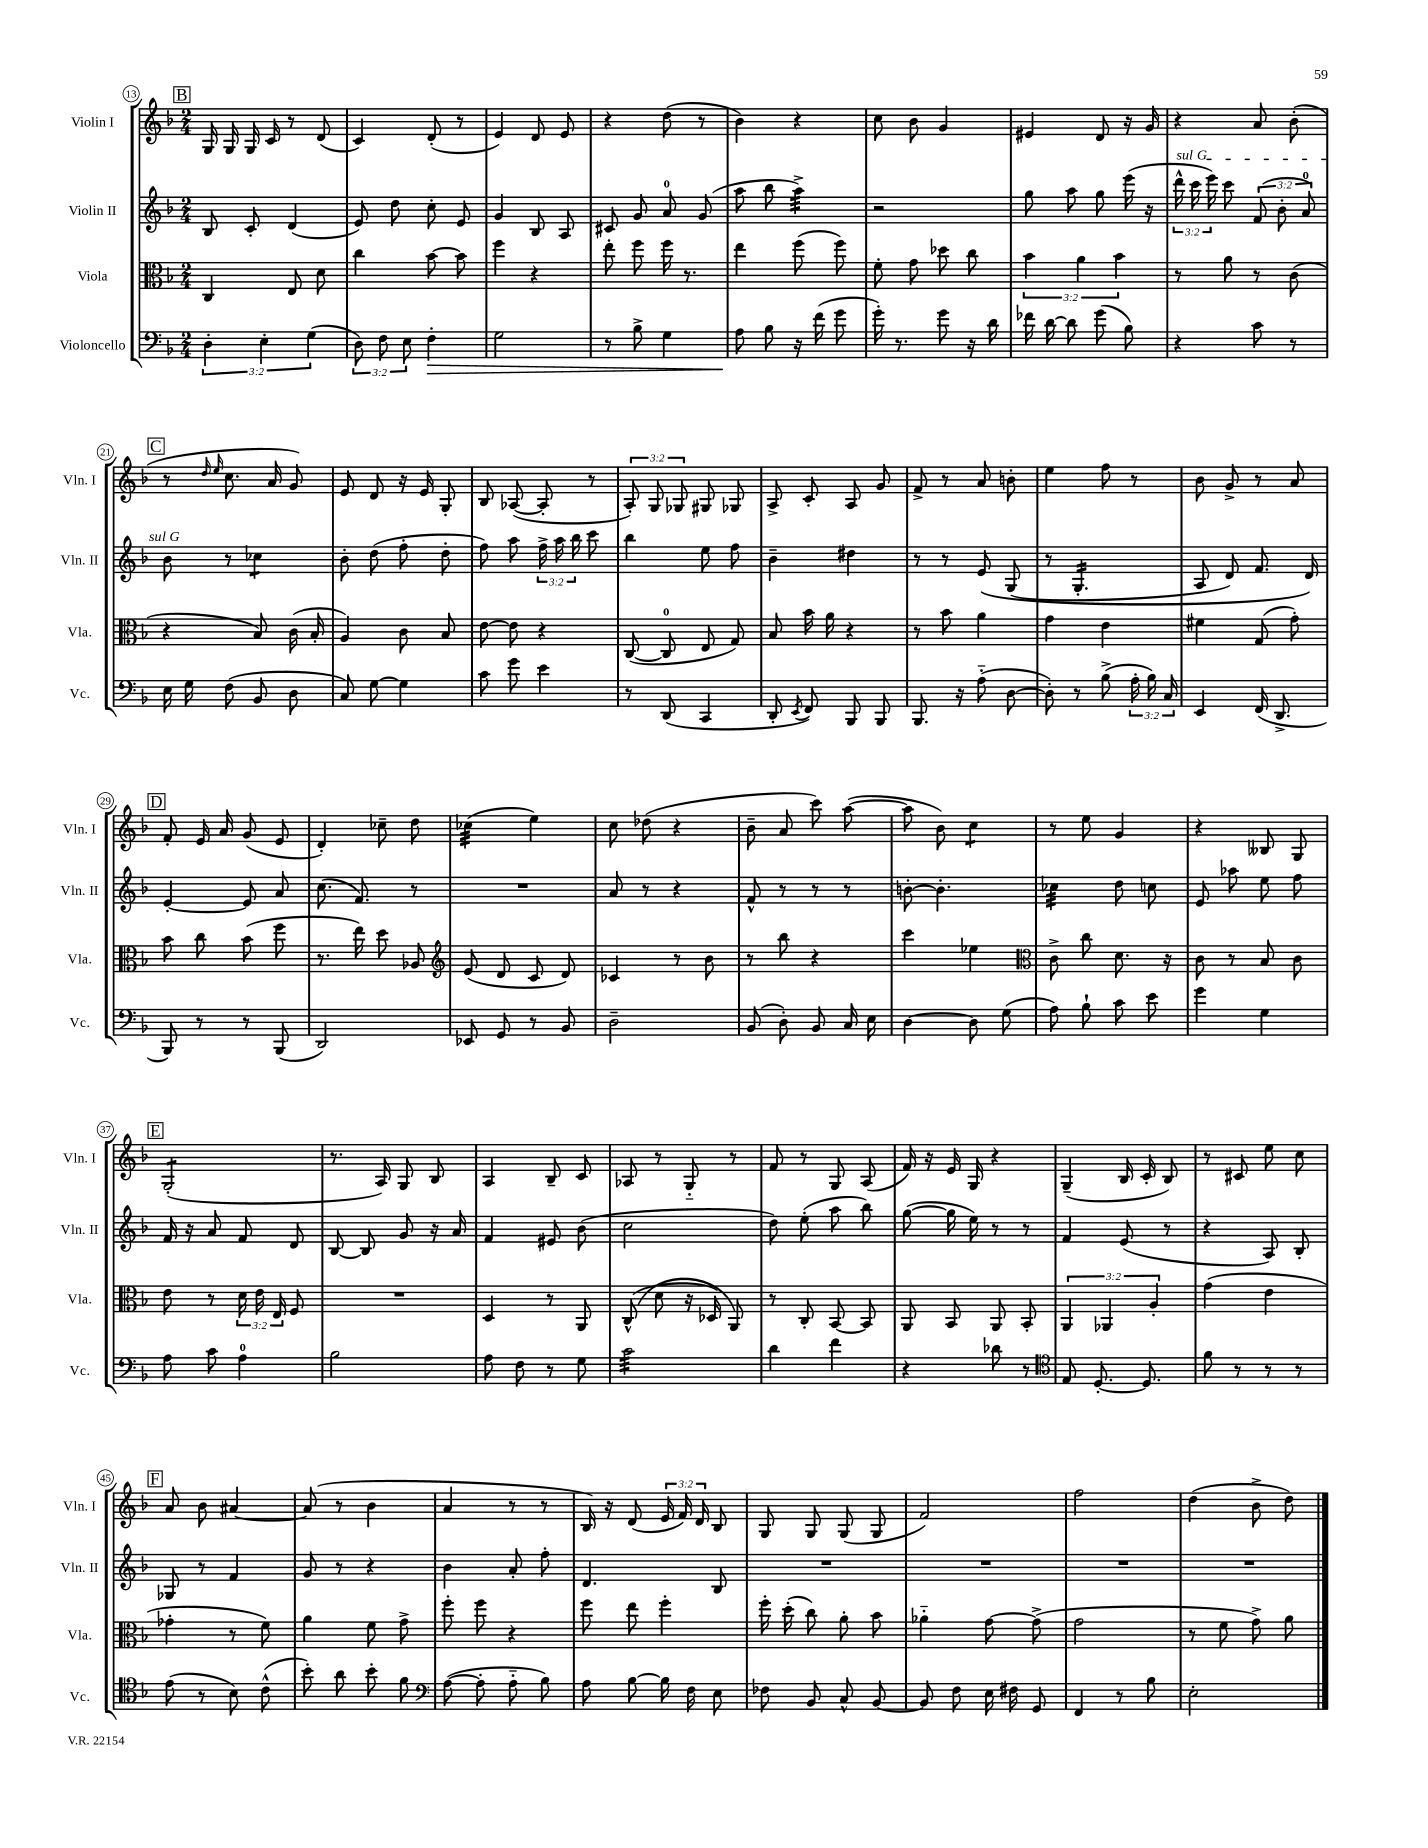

**kern	**kern	**kern	**kern
*staff4	*staff3	*staff2	*staff1
*clefF4	*clefC3	*clefG2	*clefG2
*k[b-]	*k[b-]	*k[b-]	*k[b-]
*M2/4	*M2/4	*M2/4	*M2/4
6D'	4C	8B-	16G
.	.	.	16G
.	.	8c'	16G
6E'	.	.	.
.	.	.	16c
.	8E	(4d	8r
(6G	.	.	.
.	8d	.	(8d
=	=	=	=
12D)	4cc	8e)	4c)
12F	.	.	.
.	.	8dd	.
12E	.	.	.
4F'	[8b-	8cc'	(8d'
.	8b-]	8e	8r
=	=	=	=
2G	4ff	4g	4e)
.	4r	8B-	8d
.	.	8A	8e
=	=	=	=
8r	8ee'	8c#	4r
8B-^	8ff	8g	.
4G	16ff	8a	(8dd
.	8.r	.	.
.	.	(8g	8r
=	=	=	=
8A	4ee	8aa	4b-)
8B-	.	8bb-	.
16r	(8ff	4aa^)	4r
(16f	.	.	.
8g	8ff)	.	.
=	=	=	=
16g')	8f'	2r	8cc
8.r	.	.	.
.	8g	.	8b-
8g	8dd-	.	4g
16r	8cc	.	.
16d	.	.	.
=	=	=	=
16f-	6b-	8gg	4e#
[16d	.	.	.
8d]	.	8aa	.
.	6a	.	.
(8g	.	8gg	8d
.	6b-	.	.
8B-)	.	(16eee	16r
.	.	16r	16g
=	=	=	=
4r	8r	24ddd^^	4r
.	.	24ccc	.
.	.	24eee)	.
.	8a	8ccc	.
8c	8r	(12f	8a
.	.	12b-'	.
8r	(8c	.	(8b-'
.	.	12a)	.
=	=	=	=
16E	4r	8b-	8r
16G	.	.	.
.	.	.	16qqdd
.	.	.	16qqee
(8F	.	8r	8.cc
8BB-	8B-)	4cc-	.
.	.	.	16a
8D	(16c	.	8g)
.	16B-'	.	.
=	=	=	=
8C)	4A)	8b-'	8e
[8G	.	(8dd	8d
4G]	8c	8ff'	16r
.	.	.	16e
.	8B-	8dd'	8G'
=	=	=	=
8c	[8e	8ff)	8B-
8g	8e]	8aa	([8A-
4e	4r	24ff^	8A-']
.	.	24aa	.
.	.	24bb-	.
.	.	8ccc	8r
=	=	=	=
8r	([8C	4bb-	12A')
.	.	.	12G
(8DD	8C]	.	.
.	.	.	12G-
4CC	8E	8ee	8G#
.	8G)	8ff	8G-
=	=	=	=
8DD'	8B-	4b-~	8A^
8qEE	.	.	.
8FF)	16b-	.	8c'
.	16a	.	.
8BBB-	4r	4dd#	8A
8BBB-	.	.	8g
=	=	=	=
8.BBB-	8r	8r	8f^
.	8b-	8r	8r
16r	.	.	.
(8A'~	4a	&(8e	8a
[8D	.	(8G	8b'
=	=	=	=
8D'])	4g	8r	4ee
8r	.	4.G'	.
(8B-^	4e	.	8ff
24A'	.	.	8r
24B-)	.	.	.
24C	.	.	.
=	=	=	=
4EE	4f#	8A	8b-
.	.	8d)	8g^
(16FF	(8G	8.f	8r
8.DD^	.	.	.
.	8g')	.	8a
.	.	16d&)	.
=	=	=	=
8BBB-)	8b-	[4e'	8f'
8r	8cc	.	16e
.	.	.	16a
8r	(8b-	8e]	(8g
(8BBB-	8ff	8a	8e
=	=	=	=
2DD)	8.r	(8.cc	4d')
.	16ee)	8.f)	.
.	8dd	.	8cc-~
.	8A-	8r	8dd
=	=	=	=
*	*clefG2	*	*
8EE-	(8e	2r	(4cc-
8GG	8d	.	.
8r	8c	.	4ee)
8BB-	8d)	.	.
=	=	=	=
2D~	4c-	8a	8cc
.	.	8r	(8dd-
.	8r	4r	4r
.	8b-	.	.
=	=	=	=
(8BB-	8r	8f^^	8b-~
8D')	8bb-	8r	8a
8BB-	4r	8r	8ccc)
16C	.	8r	([8aa
16E	.	.	.
=	=	=	=
[4D	4ccc	[8b'	8aa]
.	.	4.b']	8b-)
8D]	4ee-	.	4cc
(8G	.	.	.
=	=	=	=
*	*clefC3	*	*
8A)	8c^	4cc-	8r
8B-`	8cc	.	8ee
8c	8.d	8dd	4g
8e	.	8cc	.
.	16r	.	.
=	=	=	=
4g	8c	8e	4r
.	8r	8aa-	.
4G	8B-	8ee	8B--
.	8c	8ff	8G
=	=	=	=
8A	8e	16f	(2G'
.	.	16r	.
8c	8r	8a	.
4A	24d	8f	.
.	24e	.	.
.	24E	.	.
.	8F	8d	.
=	=	=	=
2B-	2r	[8B-	8.r
.	.	8B-]	.
.	.	.	16A)
.	.	8g	8G
.	.	16r	8B-
.	.	16a	.
=	=	=	=
8A	4D	4f	4A
8F	.	.	.
8r	8r	8e#	8B-~
8G	8AA	(8b-	8c
=	=	=	=
2c	&((8C^^	2cc	8A-
.	8d	.	8r
.	16r	.	8G'~
.	16D-)	.	.
.	8AA&)	.	8r
=	=	=	=
4d	8r	8dd)	8f
.	8C'	(8ee'	8r
4f	[8BB-	8aa	8G
.	8BB-]	8bb-)	(8A
=	=	=	=
4r	8AA	([8gg	16f)
.	.	.	16r
.	8BB-	16gg]	16e
.	.	16ee)	16G
8d-	8AA	8r	4r
8r	8BB-'	8r	.
=	=	=	=
*clefC4	*	*	*
8E	6AA	4f	(4G~
[8.D'	.	.	.
.	6AA-	.	.
.	.	(8e	16B-
8.D]	.	.	16c'
.	6A'	.	.
.	.	8r	8B-)
=	=	=	=
8f	(4g	4r	8r
8r	.	.	8c#
8r	4e	8A)	8ee
8r	.	8B-'	8cc
=	=	=	=
(8e	4g-'	8G-	8a
8r	.	8r	8b-
8B-)	8r	4f	[4a#
(8c^^	8f)	.	.
=	=	=	=
8b-')	4a	8g	(8a#]
8a	.	8r	8r
8b-'	8f	4r	4b-
8f	8g^	.	.
=	=	=	=
*clefF4	*	*	*
([8A	8ff'	4b-	4a
8A']	8ff	.	.
8A'~	4r	8a'	8r
8B-)	.	8ff'	8r
=	=	=	=
8A	8ff	4.d	16B-)
.	.	.	16r
[8B-	8ee	.	(8d
16B-]	4ff'	.	24e
.	.	.	24f)
16F	.	.	.
.	.	.	24d
8E	.	8B-	8B-
=	=	=	=
8F-	16ff'	2r	8G
.	(16dd'	.	.
8BB-	8cc)	.	8G
8C^^	8a'	.	(8G
[8BB-	8b-	.	8G
=	=	=	=
8BB-]	4a-'~	2r	2f)
8F	.	.	.
16E	[8g	.	.
16F#	.	.	.
8GG	(8g^]	.	.
=	=	=	=
4FF	2g	2r	2ff
8r	.	.	.
8B-	.	.	.
=	=	=	=
2E'	8r	2r	(4dd
.	8f	.	.
.	8g^)	.	8b-^
.	8a	.	8dd)
==	==	==	==
*-	*-	*-	*-
